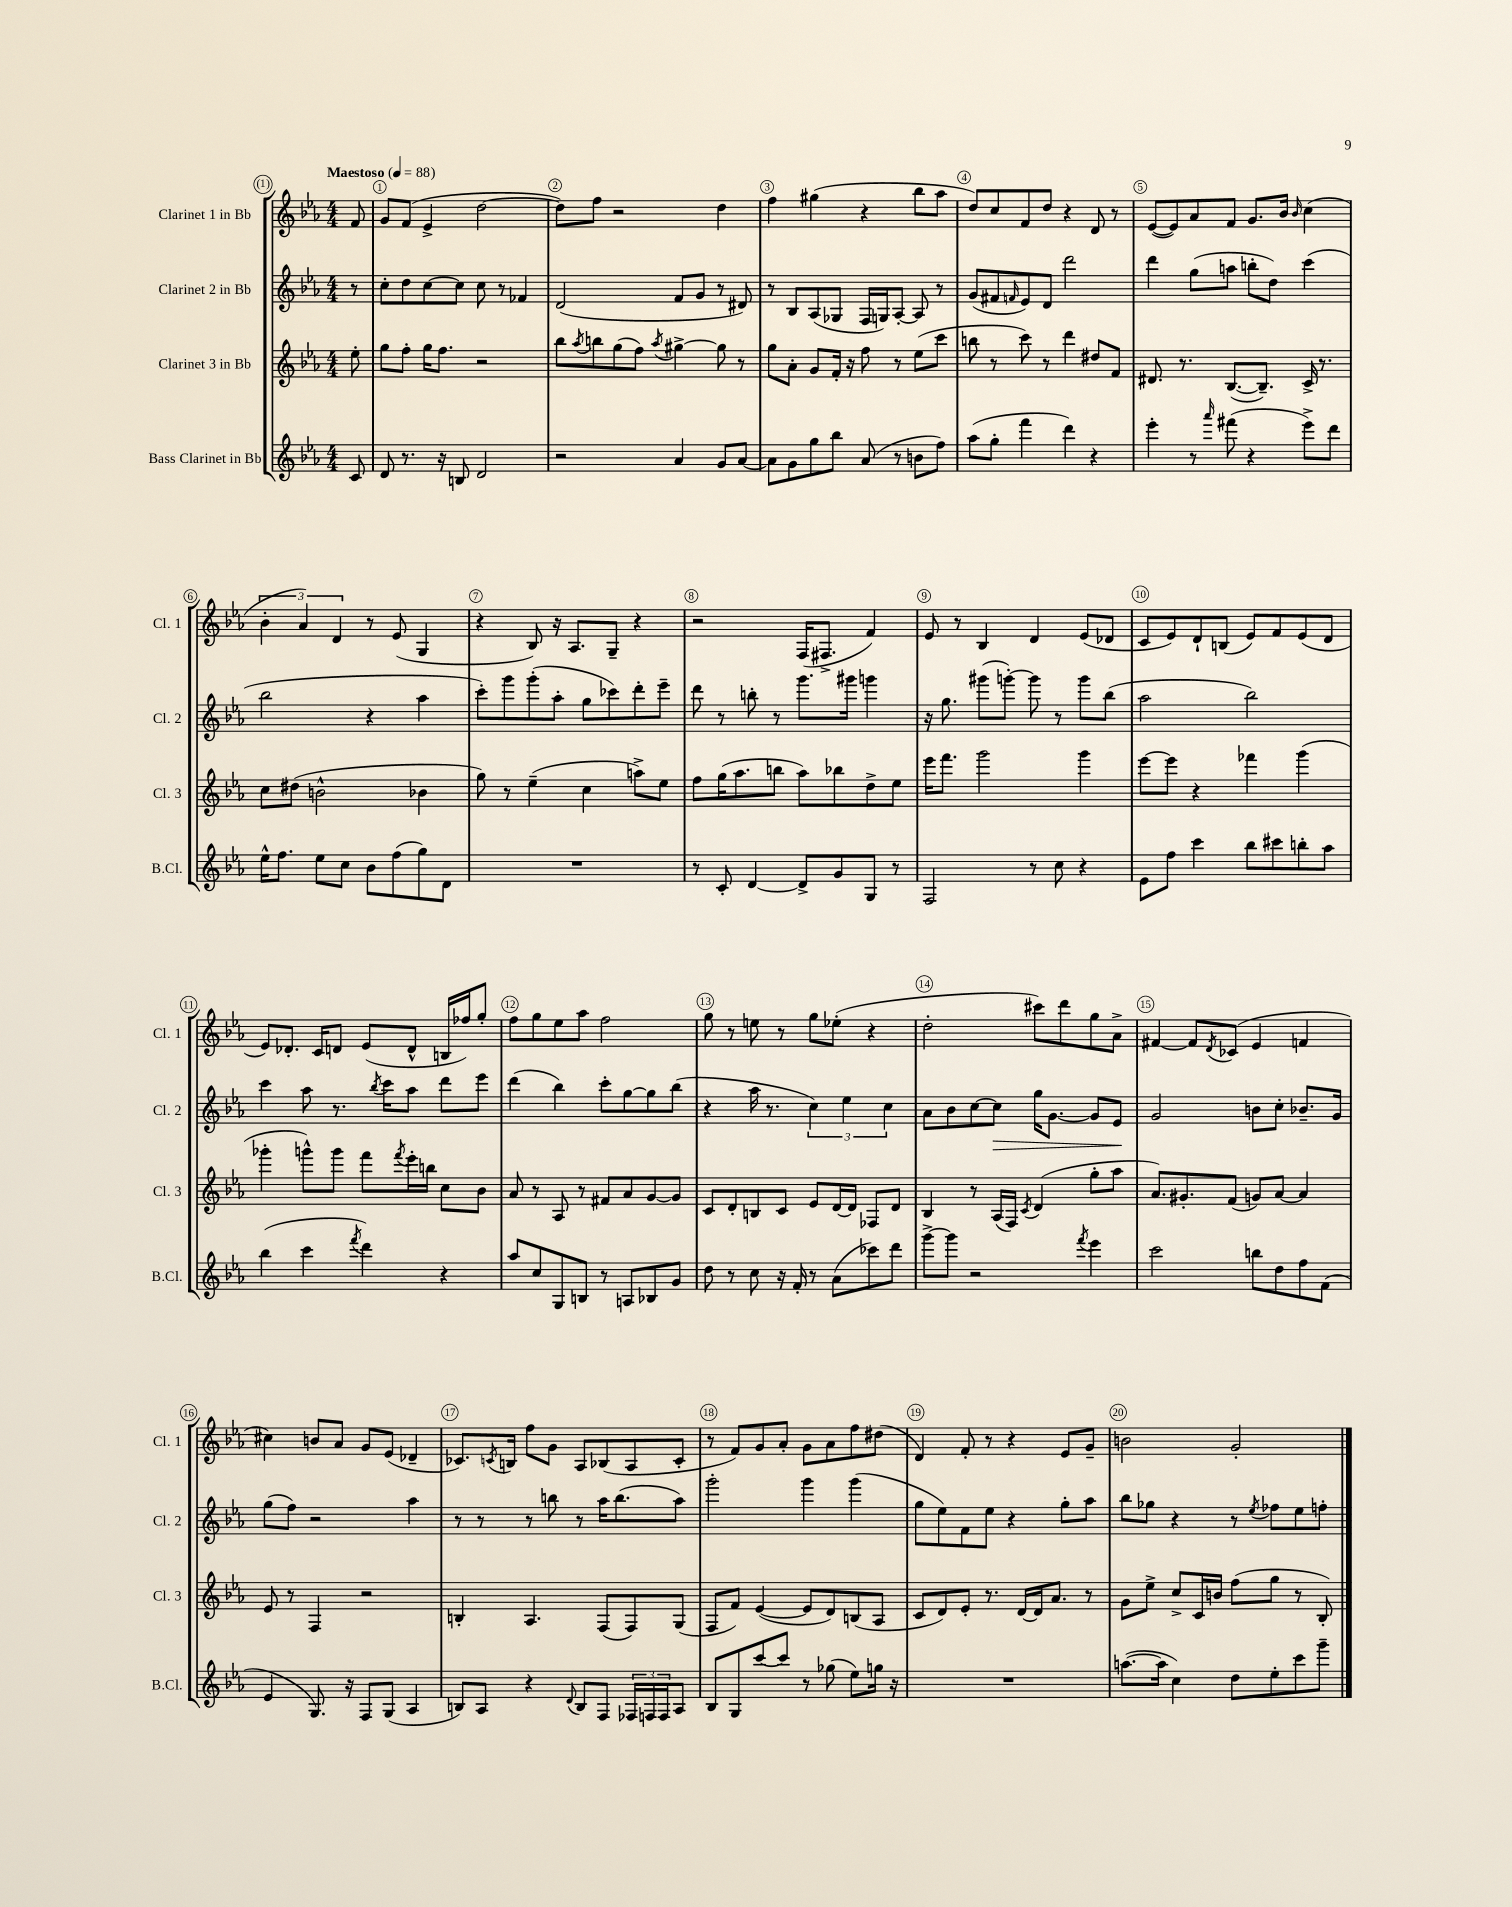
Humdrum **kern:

**kern	**kern	**kern	**kern
*staff4	*staff3	*staff2	*staff1
*clefG2	*clefG2	*clefG2	*clefG2
*k[b-e-a-]	*k[b-e-a-]	*k[b-e-a-]	*k[b-e-a-]
*M4/4	*M4/4	*M4/4	*M4/4
*MM88	*MM88	*MM88	*MM88
8c/	8ee-'\	8r	8f/
=	=	=	=
8d/	8gg\L	8cc'\L	8g/L
8.r	8ff'\J	8dd\	(8f/J
.	16gg\LK	[8cc\	4e-^/
16r	8.ff\J	.	.
8B/	.	8cc\]J	.
2d/	2r	8cc\	[2dd\
.	.	8r	.
.	.	4f-/	.
=	=	=	=
2r	8bb-\L	(2d/	8dd\]L)
.	8qaa-/	.	.
.	8bb\	.	8ff\J
.	(8gg\	.	2r
.	8ff\J)	.	.
.	8qaa-/	.	.
4a-/	[4gg#^\	8f/L	.
.	.	8g/J	.
8g/L	8gg#\]	8r	4dd\
[8a-/J	8r	8d#/)	.
=	=	=	=
8a-\]L	8gg\L	8r	4ff\
8g\	8a-'\J	8B-/L	.
8gg\	8g/L	(8A-/	(4gg#\
8bb-\J	16f'/Jk	8G-/J	.
.	16r	.	.
(8a-/	8ff\	16F/LL	4r
.	.	16G/J)	.
8r	8r	[8A-'/J	.
8b\L	(8ee-\L	8A-/]	8bb-\L
8ff\J)	8ccc\J	8r	8aa-\J
=	=	=	=
(8aa-\L	8bb\	(8g/L	8dd/L)
8gg'\J	8r	8f#/	8cc/
.	.	16qqf/	.
4fff\	8ccc\)	8e-/)	8f/
.	8r	8d/J	8dd/J
4ddd\)	4ddd\	2ddd\	4r
4r	8dd#/L	.	8d/
.	8f/J	.	8r
=	=	=	=
4eee-'\	8.d#/	4ddd\	([8e-/L
.	.	.	8e-/])
.	8.r	.	.
8r	.	(8gg\L	8a-/
16qqaaa-/	.	.	.
(8fff#\	([8.B-/L	8aa\J	8f/J
4r	.	8bb'\L	8.g/L
.	8.B-~/]J)	.	.
.	.	8dd\J)	.
.	.	.	16b-/Jk
.	.	.	16qqb-/
8eee-^\L)	16c^/	(4ccc\	(4cc\
.	8.r	.	.
8ddd\J	.	.	.
=	=	=	=
16ee-^^\LK	8cc\L	2bb-\	6b-'\
8.ff\J	.	.	.
.	(8dd#\J	.	.
.	.	.	6a-/)
8ee-\L	2b^^\	.	.
.	.	.	6d/
8cc\J	.	.	.
8b-\L	.	4r	8r
(8ff\	.	.	(8e-/
8gg\)	4b-\	4aa-\	4G/
8d\J	.	.	.
=	=	=	=
1r	8gg\)	8ccc'\L)	4r
.	8r	8ggg\	.
.	(4ee-~\	(8ggg'\	8B-/)
.	.	8aa-'\J	16r
.	.	.	8.A-/L
.	4cc\	8gg\L	.
.	.	8ccc-\)	8G~/J
.	8aa^\L)	8ddd'\	4r
.	8ee-\J	8eee-~\J	.
=	=	=	=
8r	8ff\L	8ddd\	2r
8c'/	(16gg\K	8r	.
.	8.aa-\	.	.
[4d/	.	8bb'\	.
.	8bb\J	8r	.
8d^/]L	8aa-\L)	8.ggg\L	(16F/LK
.	.	.	8.F#^/J
8g/	8bb-\	.	.
.	.	16ggg#\Jk	.
8G/J	8dd^\	4ggg\	4f/)
8r	8ee-\J	.	.
=	=	=	=
2F/	16eee-\LK	16r	8e-/
.	8.fff\J	8.gg\	.
.	.	.	8r
.	2ggg\	(8ggg#\L	4B-/
.	.	[8ggg'\J)	.
8r	.	8ggg\]	4d/
8cc\	.	8r	.
4r	4ggg\	8ggg\L	(8e-/L
.	.	(8bb-\J	8d-/J
=	=	=	=
8e-\L	[8eee-\L	2aa-\	8c/L
8ff\J	8eee-\]J	.	8e-/)
4ccc\	4r	.	8d`/
.	.	.	(8B/J
8bb-\L	4fff-\	2bb-\)	8e-/L)
8ccc#\	.	.	8f/
8bb'\	(4ggg\	.	(8e-/
8aa-\J	.	.	8d/J
=	=	=	=
(4bb-\	4ggg-'\	4ccc\	8e-/L)
.	.	.	8.d-'/J
4ccc\	8ggg^^\L)	8aa-\	.
.	.	.	16c/LK
.	8ggg\J	8.r	8d/J
8qfff/	.	.	.
4ddd\)	8fff\L	.	(8e-/L
.	.	8qbb-/	.
.	.	16ccc\LK	.
.	8qfff/	.	.
.	16eee-'\L	8aa-\J	8d^^/J
.	16bb\JJ	.	.
4r	8cc\L	8ddd\L	16B/LL
.	.	.	16ff-/J)
.	8b-\J	8eee-\J	8gg'/J
=	=	=	=
8aa-/L	8a-/	(4ddd\	8ff\L
8cc/	8r	.	8gg\
8G/	8A-/	4bb-\)	8ee-\
8B/J	8r	.	8aa-\J
8r	8f#/L	8ccc'\L	2ff\
8A/L	8a-/	[8gg\	.
8B-/	[8g/	8gg\]	.
8g/J	8g/]J	(8bb-\J	.
=	=	=	=
8dd\	8c/L	4r	8gg\
8r	8d'/	.	8r
8cc\	8B/	16aa-\	8ee\
.	.	8.r	.
16r	8c/J	.	8r
16f'/	.	.	.
8r	8e-/L	6cc\)	8gg\L
(8a-\L	[16d/L	.	(8ee-'\J
.	.	6ee-\	.
.	16d/]JJ	.	.
8ccc-\)	8F-/L	.	4r
.	.	6cc\	.
8ddd\J	8d/J	.	.
=	=	=	=
[8ggg^\L	4B-/	8a-\L	2dd'\
8ggg\]J	.	8b-\	.
2r	8r	[8cc\	.
.	(16A-/LL	8cc\]J	.
.	16F/JJ)	.	.
.	8qc/	.	.
.	(4d/	16gg\LK	8ccc#\L)
.	.	[8.g\J	.
.	.	.	8ddd\
8qfff/	.	.	.
4eee-\	8gg'\L	8g/]L	8gg\
.	8aa-\J	8e-/J	8a-^\J
=	=	=	=
2ccc\	8.a-/L)	2g/	[4f#/
.	8.g#'/	.	.
.	.	.	8f#/]L
.	.	.	8qd/
.	(8f/J	.	(8c-/J
8bb\L	8g/L)	8b\L	4e-/
8dd\	[8a-/J	8cc'\J	.
8ff\	4a-/]	8.b-~/L	4f/
(8f\J	.	.	.
.	.	16g/Jk	.
=	=	=	=
4e-/	8e-/	(8gg\L	4cc#\)
.	8r	8ff\J)	.
8.G/)	4F/	2r	8b/L
.	.	.	8a-/J
16r	.	.	.
8F/L	2r	.	8g/L
(8G/J	.	.	(8e-/J
4A-/	.	4aa-\	4d-~/
=	=	=	=
8B/L)	4B'/	8r	8.c-/L)
8A-/J	.	8r	.
.	.	.	8qc/
.	.	.	16B/Jk
4r	4.A-/	8r	8ff\L
.	.	8bb\	8g\J
8qqd/	.	.	.
8B/L	.	8r	8A-/L
8F/J	(8F/L	16aa-\LK	(8B-/
.	.	(8.bb\	.
24F-/LL	8F/)	.	8A-/
24F/	.	.	.
24F/J	.	.	.
8A-/J	(8G/J	8aa-\J)	8c'/J
=	=	=	=
8B-/L	8F/L	2ggg'\	8r
8G/	8f/J)	.	8f/L)
[8ccc/	([4e-/	.	8g/
8ccc/]J	.	.	8a-'/J
8r	8e-/]L	4ggg\	8g\L
(8gg-\	8d/)	.	8a-\
8ee-\L)	(8B/	(4ggg\	8ff\
16gg\Jk	8A-/J	.	(8dd#\J
16r	.	.	.
=	=	=	=
1r	8c/L	8gg\L	4d/)
.	8d/)	8ee-\)	.
.	8e-'/J	8f\	8f'/
.	8.r	8ee-\J	8r
.	.	4r	4r
.	[16d/LL	.	.
.	16d/]J	.	.
.	8.a-/J	.	.
.	.	8gg'\L	8e-/L
.	8r	8aa-\J	8g~/J
=	=	=	=
([8.aa\L	8g\L	8bb-\L	2b\
.	8ee-^\J	8gg-\J	.
16aa\]Jk	.	.	.
4cc\)	8cc^/L	4r	.
.	16c/L	.	.
.	16b/JJ	.	.
8dd\L	(8ff\L	8r	2g'/
.	.	8qee-/	.
8ee-'\	8gg\J	8ff-\L	.
8ccc\	8r	8ee-\	.
8ggg~\J	8B-'/)	8ff'\J	.
==	==	==	==
*-	*-	*-	*-
